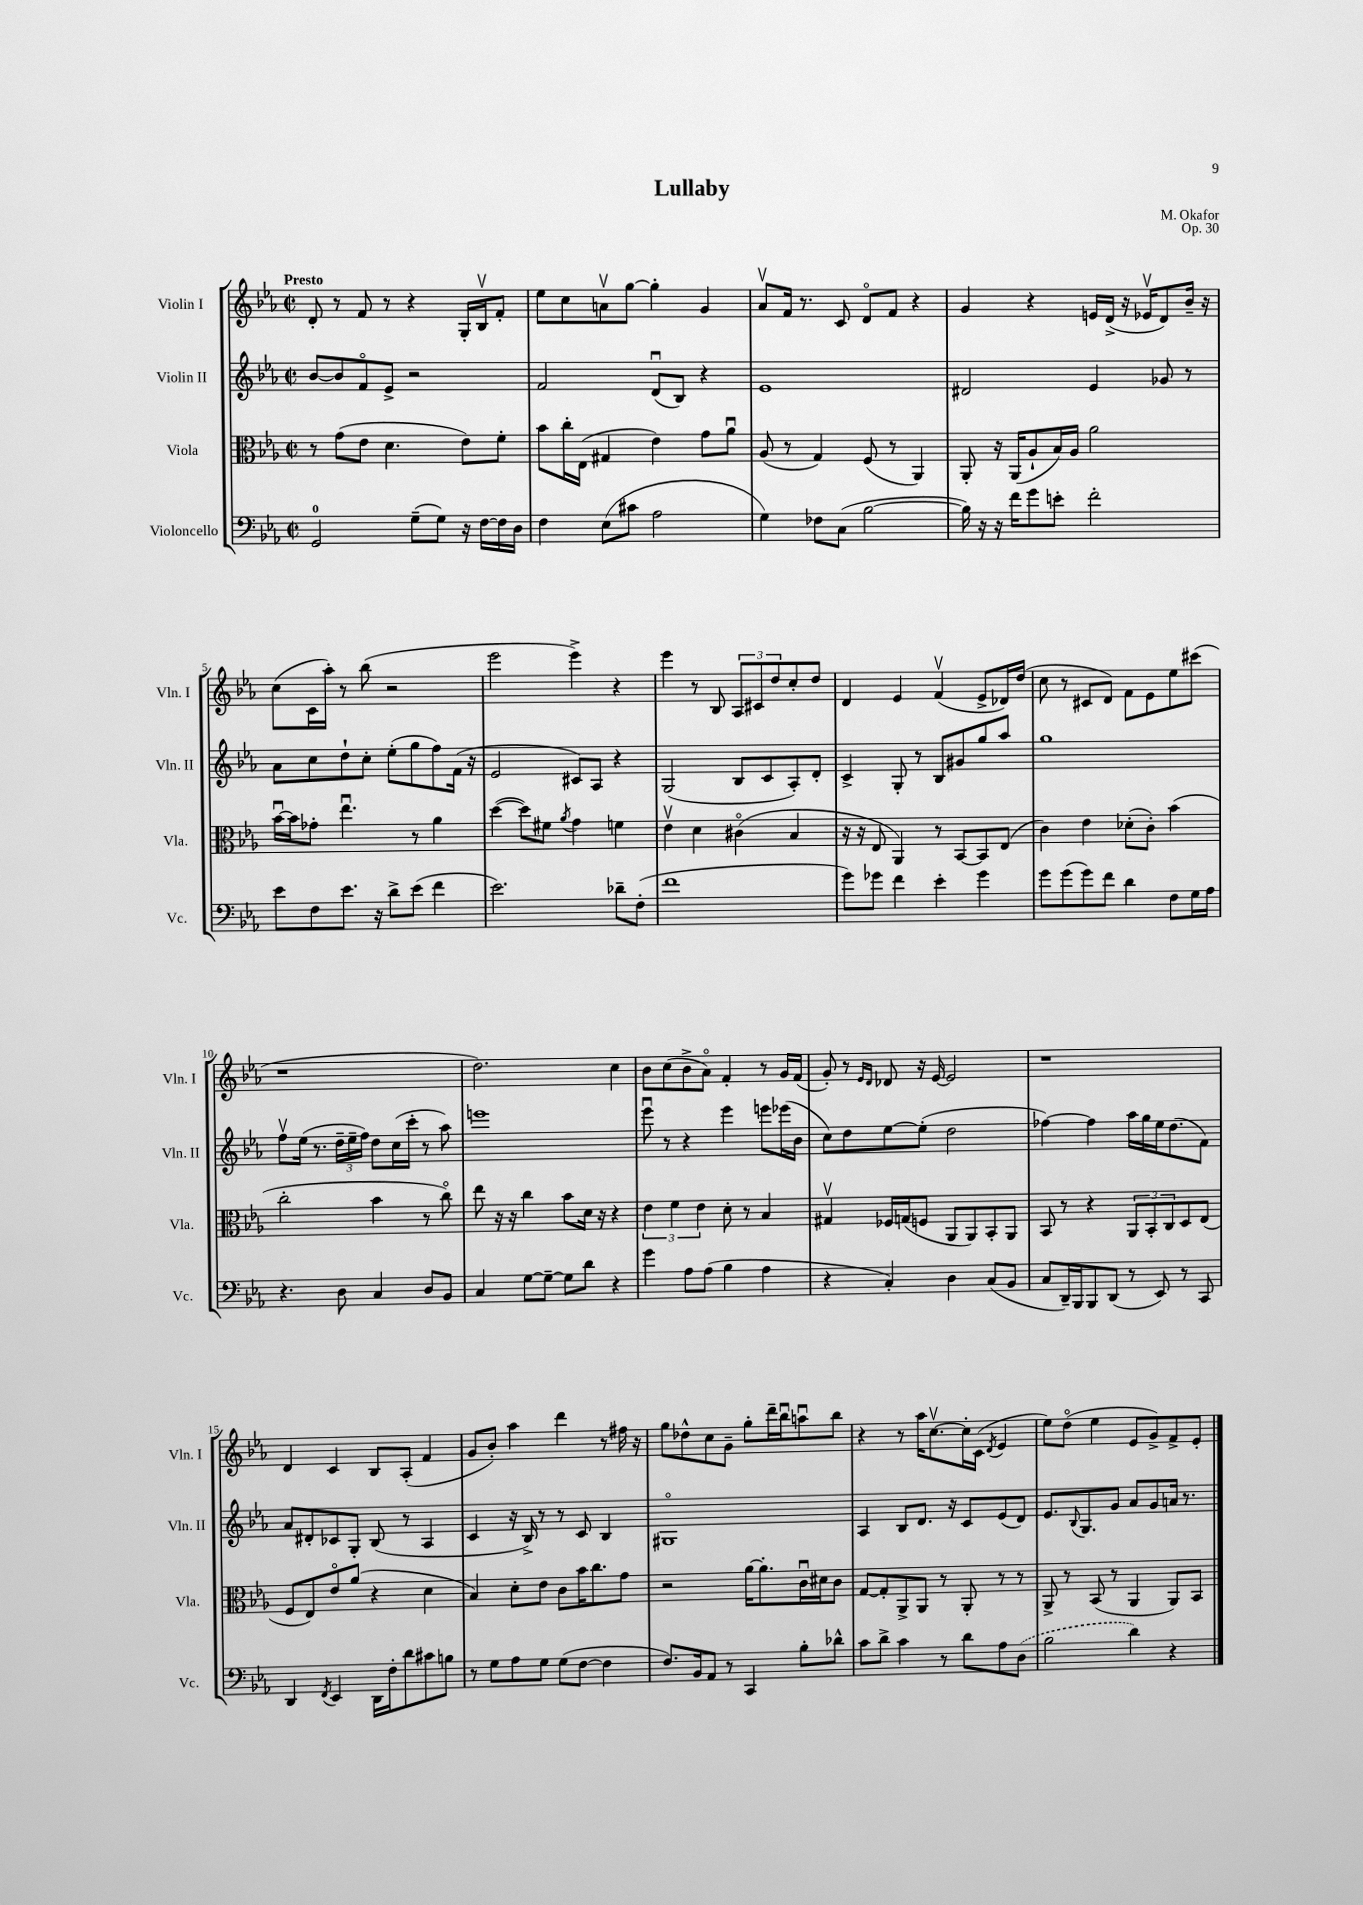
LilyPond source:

\header { title = "Lullaby" composer = "M. Okafor" opus = "Op. 30" }
<<
\new StaffGroup <<
\new Staff = "s0" \with { instrumentName = "Violin I" shortInstrumentName = "Vln. I" } {
    \clef treble \key ees \major \defaultTimeSignature \time 2/2 \tempo "Presto"
    d'8-. r8 f'8 r8 r4 g16-. bes16\upbow f'8-. |
    ees''8 c''8 a'8\upbow g''8~ g''4-. g'4 |
    aes'8\upbow f'16 r8. c'8 d'8\flageolet f'8 r4 |
    g'4 r4 e'16 d'16->( r16 ees'16\upbow d'8) bes'16-- r16 |
    c''8( c'16 aes''16-.) r8 bes''8( r2 |
    ees'''2 ees'''4->) r4 |
    ees'''4 r8 bes8 \tuplet 3/2 { aes8 cis'8 d''8 } c''8-. d''8 |
    d'4 ees'4 f'4\upbow( ees'8-> des'16) d''16( |
    c''8 r8 cis'8 d'8) f'8 ees'8 ees''8 cis'''8( |
    r1 |
    d''2.) c''4 |
    bes'8 c''8( bes'8-> aes'8\flageolet) f'4-. r8 g'16 f'16( |
    g'8-.) r8 \grace { ees'16 d'16 } des'8 r16 ees'16~ ees'2 |
    r1 |
    d'4 c'4 bes8 aes8-.( f'4 |
    g'8 bes'8-.) aes''4 d'''4 r8 fis''16 r16 |
    g''8 des''8-^ c''8 g'8-- g''8-. d'''16-- bes''16\downbow a''8\downbow bes''8 |
    r4 r8 aes''16 c''8.~\upbow c''16-. c'16( \acciaccatura { d'8 } ees'4 |
    ees''8) d''8\flageolet( ees''4 ees'8 g'8->) f'8-> ees'8-. \bar "|." |
}
\new Staff = "s1" \with { instrumentName = "Violin II" shortInstrumentName = "Vln. II" } {
    \clef treble \key ees \major \defaultTimeSignature \time 2/2
    bes'8~ bes'8 f'8\flageolet ees'8-> r2 |
    f'2 d'8\downbow( bes8) r4 |
    ees'1 |
    dis'2 ees'4 ges'8 r8 |
    aes'8 c''8 d''8-! c''8-. ees''8-.( g''8 f''8) f'16( r16 |
    ees'2 cis'8) aes8 r4 |
    g2( bes8 c'8 aes8-.) d'8-. |
    c'4-> g8-. r8 bes8 gis'8 g''8 aes''8 |
    g''1 |
    f''8\upbow ees''16( r8. \tuplet 3/2 { d''16-- ees''16-- f''16) } d''8 c''16( c'''16-. r8 aes''8) |
    e'''1 |
    ees'''8\downbow r8 r4 ees'''4 e'''8 ees'''16( bes'16 |
    c''8) d''8 ees''8~ ees''8-.( d''2 |
    fes''4~) fes''4 aes''16 g''16 ees''16 d''8.( f'8) |
    aes'8 dis'8-. ces'8 g8-. bes8( r8 aes4 |
    c'4 r16 bes16->) r8 r8 c'8 bes4 |
    gis1\flageolet |
    aes4 bes8 d'8. r16 c'8 ees'8( d'8) |
    ees'8. \appoggiatura { bes8 } g8. g'8 aes'8 g'8 a'16 r8. \bar "|." |
}
\new Staff = "s2" \with { instrumentName = "Viola" shortInstrumentName = "Vla." } {
    \clef alto \key ees \major \defaultTimeSignature \time 2/2
    r8 g'8( ees'8 d'4. ees'8) f'8-. |
    bes'8 c''16-. ees16( gis4 ees'4) g'8 aes'8\downbow |
    aes8( r8 g4) f8( r8 aes,4) |
    aes,8-. r16 aes,16( aes8-! bes16) aes16 aes'2 |
    bes'16~\downbow bes'16 ges'8-. ees''4.\downbow r8 aes'4 |
    d''4~( d''8) fis'8 \acciaccatura { aes'8 } g'4 f'4 |
    ees'4\upbow d'4 cis'4\flageolet( bes4 |
    r16 r16 ees8 aes,4) r8 bes,8~ bes,8 ees8( |
    c'4) ees'4 des'8-.( c'8-.) bes'4( |
    c''2-. bes'4 r8 c''8\flageolet) |
    ees''8 r16 r16 c''4 bes'8 d'16 r16 r4 |
    \tuplet 3/2 { ees'4 f'4 ees'4 } d'8-. r8 bes4 |
    gis4\upbow fes16 g16( f8 aes,8 aes,8) bes,8-. aes,8 |
    bes,8 r8 r4 \tuplet 3/2 { aes,8 bes,8-. c8 } d8 ees8( |
    f8 ees8) ees'8\flageolet aes'8( r4 d'4 |
    bes4) d'8-. ees'8 c'8 bes'16 c''8. g'8 |
    r2 aes'16~ aes'8.-. c'16\downbow dis'16 c'8 |
    g8~ g8-. aes,8-> aes,8 r8 aes,8-. r8 r8 |
    aes,8-> r8 bes,8( r8 aes,4 aes,8) bes,8 \bar "|." |
}
\new Staff = "s3" \with { instrumentName = "Violoncello" shortInstrumentName = "Vc." } {
    \clef bass \key ees \major \defaultTimeSignature \time 2/2
    g,2-0 g8--( g8) r16 f16~ f16 d16 |
    f4 ees8( cis'8 aes2 |
    g4) fes8 c8( bes2~ |
    bes16) r16 r16 f'16 g'8 e'8-. f'2-. |
    ees'8 f8 ees'8. r16 d'8-> ees'8( f'4 |
    ees'2.) des'8-- f8-.( |
    f'1 |
    g'8) ges'8 f'4 ees'4-. ges'4 |
    g'8 g'8( g'8) f'8 d'4 f8 g16 aes16 |
    r4. d8 c4 d8 bes,8 |
    c4 g8~ g8~-- g8 d'8 r4 |
    g'4 aes8 aes8( bes4 aes4 |
    r4 c4-.) d4 c8( bes,8 |
    c8 d,16--) bes,,16 bes,,8 d,8( r8 ees,8) r8 c,8 |
    d,4 \acciaccatura { f,8 } ees,4 d,16 f16-. d'8 cis'8 b8 |
    r8 g8 aes8 g8 g8( f8~ f4 |
    f8.) bes,16 aes,8 r8 c,4 bes8-. des'8-^ |
    c'8 d'8-> c'4 r8 d'8 aes8 \once \slurDashed d8( |
    bes2 d'4) r4 \bar "|." |
}
>>
>>
